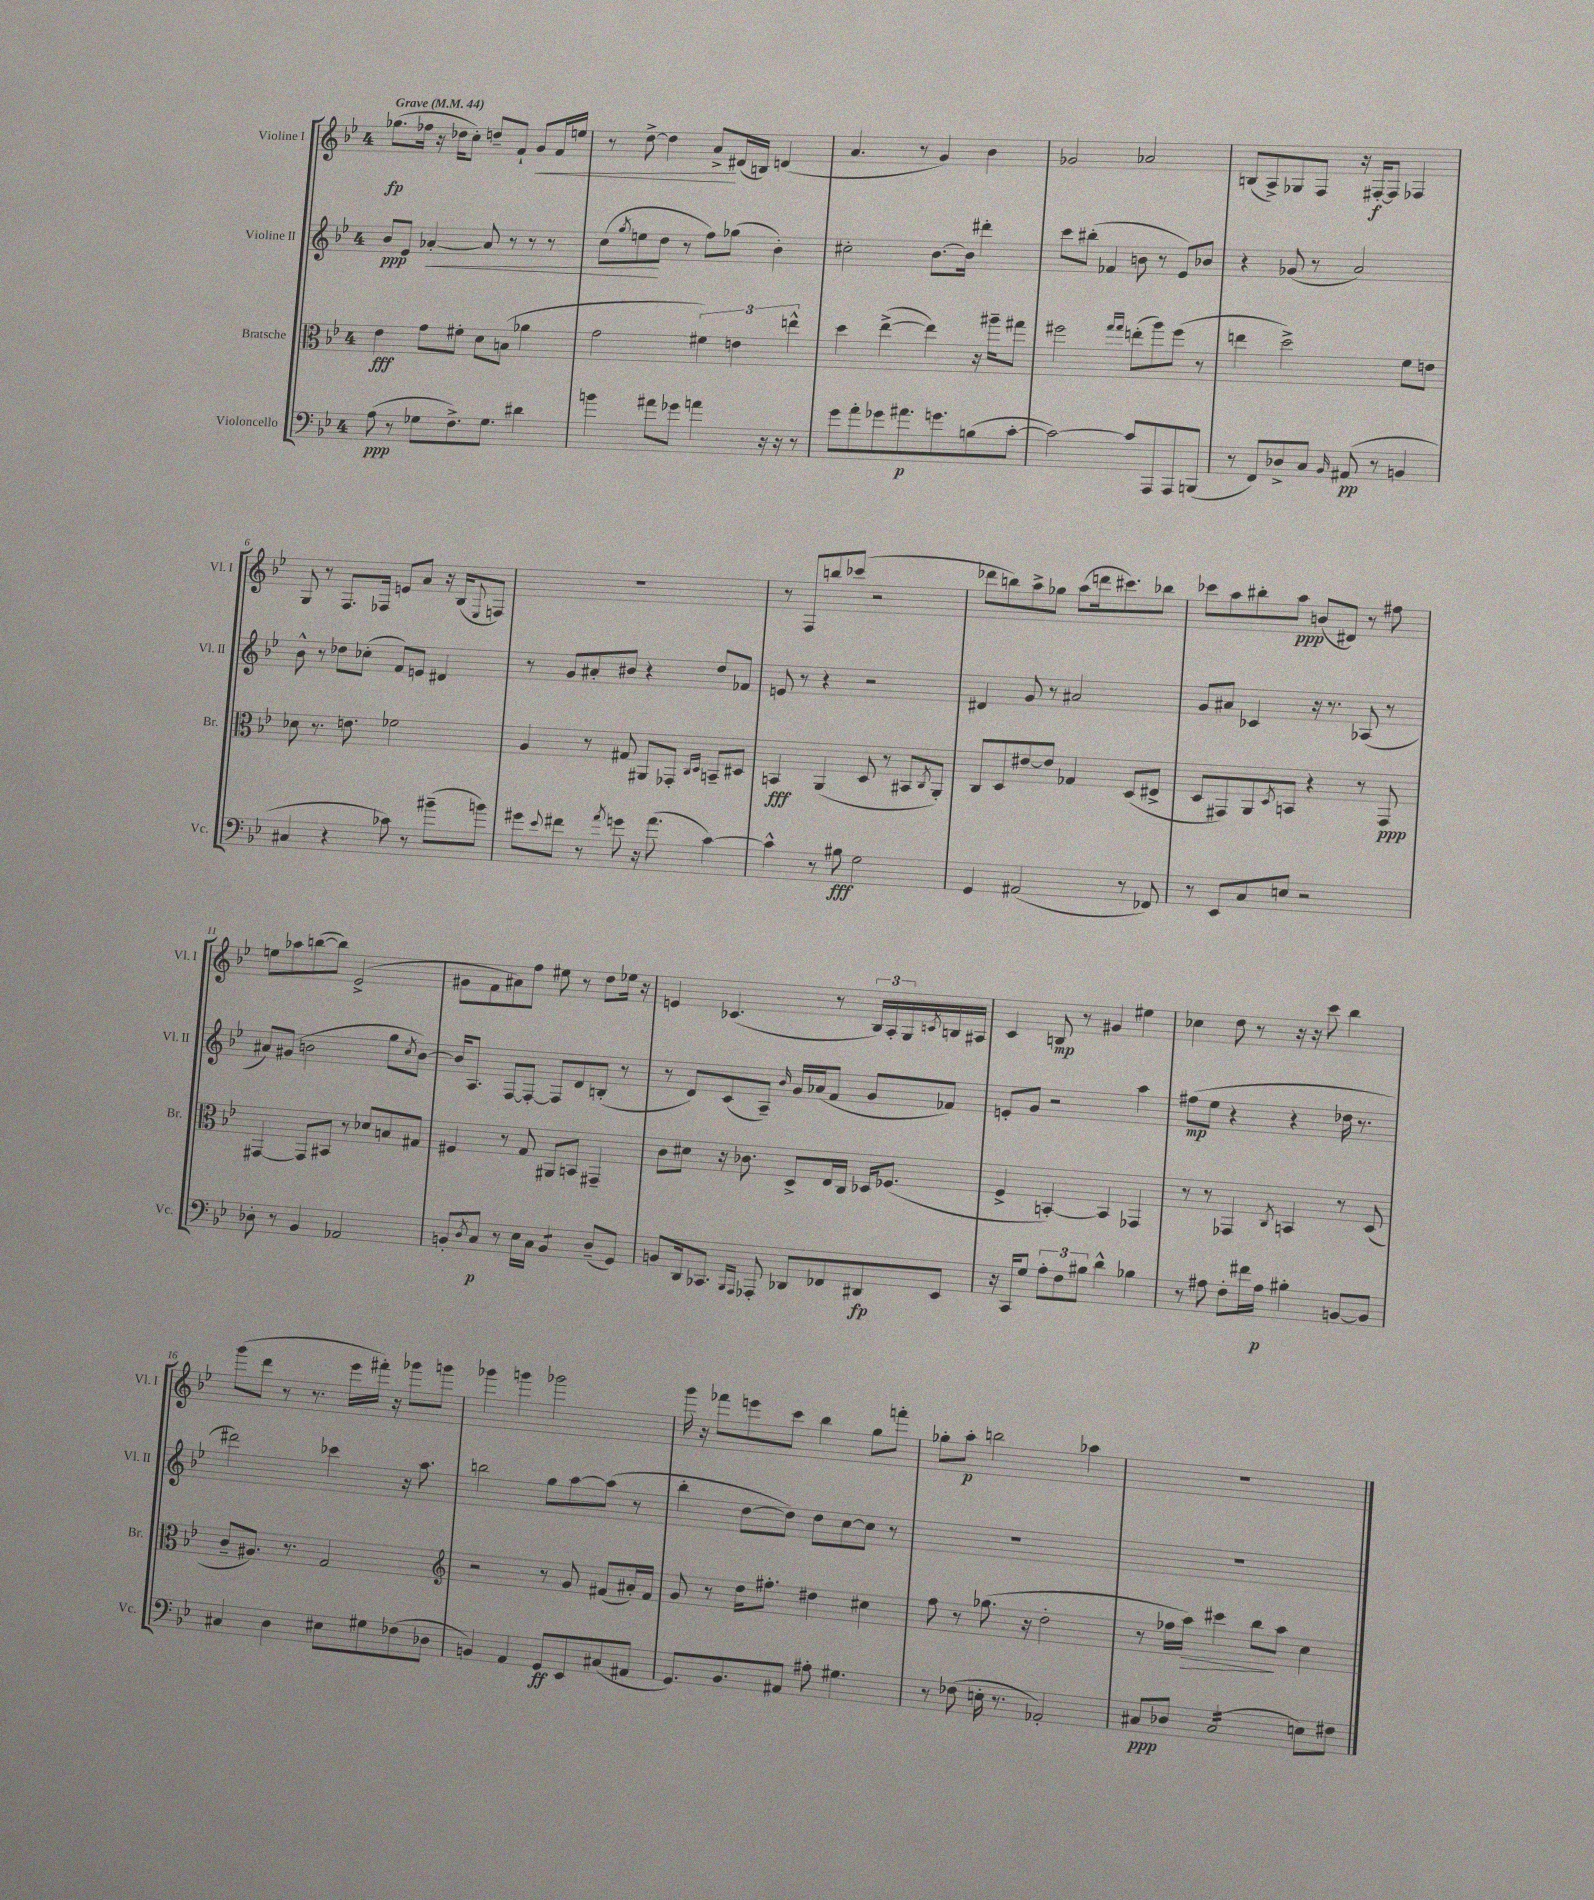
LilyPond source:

<<
\new StaffGroup <<
\new Staff = "s0" \with { instrumentName = "Violine I" shortInstrumentName = "Vl. I" } {
    \clef treble \key bes \major \once \override Staff.TimeSignature.style = #'single-digit \time 4/4 \tempo "Grave" 4 = 44
    ges''8.\fp( fes''16 r16 des''16 c''8-.) d''8-- f'8-! g'8\< f'16 e''16 |
    r8 d''8~-> d''4 a'8->\! dis'16( b16) d'4( |
    a'4. r8 g'4) bes'4 |
    ges'2 aes'2 |
    b8( a8->) ges8 f8 r16 fis16~-.\f fis8 fes4 |
    g8 r8 f8. fes16 e'8 a'8 r16 bes16( \appoggiatura { ees8 } f8) |
    R1 |
    r8 f8 b''8 ces'''8( r2 |
    des'''8 b''8) a''8-> ges''8 a''8( d'''16 cis'''8.) bes''8 |
    ces'''8 a''8 bis''8-. a''8\ppp b'8( dis'8) r8 fis''8 |
    e''8 aes''8 b''8~( b''8) ees'2->( |
    gis'8 f'8 ais'8) f''8 eis''8 r8 d''8 ees''16 r16 |
    e'4 ces'4.( r8 \tuplet 3/2 { bes16) a16-. g16 } \acciaccatura { c'8 } b16 ais16 |
    c'4 b8\mp r8 gis'4 eis''4 |
    ces''4 d''8 r8 r16 r16 c'''8 bes''4 |
    g'''8( d'''8 r8 r8. ees'''16 fis'''16-.) r16 ges'''8 g'''8 |
    ges'''4 g'''4 ges'''2 |
    g'''16 r16 fes'''8 e'''8 c'''8 bes''4 g''8 f'''8-. |
    ges''8-. a''8-.\p b''2 aes''4 |
    R1 \bar "|." |
}
\new Staff = "s1" \with { instrumentName = "Violine II" shortInstrumentName = "Vl. II" } {
    \clef treble \key bes \major \once \override Staff.TimeSignature.style = #'single-digit \time 4/4
    bes'8\ppp ees'8 aes'4~-.\< aes'8 r8 r8 r8 |
    c''8( \acciaccatura { g''8 } e''8\! d''8 r8 f''8) ges''8( bes'4-.) |
    cis''2-. bes'8.~ bes'16 dis'''4-. |
    c'''8 bis''8-.( fes'4 b'8 r8 ees'8) bes'8 |
    r4 ges'8( r8 a'2) |
    bes'8-^ r8 des''8 ces''8-.( f'8) e'8 dis'4 |
    r8 g'8 ais'8-. bis'8 r4 d''8 fes'8 |
    e'8 r8 r4 r2 |
    dis'4 g'8 r8 ais'2 |
    g'8 ais'8 ces'4 r16 r8. aes8( r8 |
    ais'8) gis'8( b'2 g''8 \acciaccatura { c''8 } b'8~) |
    b'16 a8. f8~ f8~-. f8 d'8 b8-.( r8 |
    r8 d'8) c'8( a8--) \grace { bes'16 } g'16 aes'16( f'8 g'8 fes'8) |
    e'8-. g'8 r2 a''4 |
    fis''8\mp( ees''8 r4 r4 des''16 r8. |
    dis'''2) ces'''4 r16 a''8. |
    b''2 g''8 a''8~ a''8( r8 |
    bes''4-. d''8~ d''8) d''8 c''8~ c''8 r8 |
    R1 |
    R1 \bar "|." |
}
\new Staff = "s2" \with { instrumentName = "Bratsche" shortInstrumentName = "Br." } {
    \clef alto \key bes \major \once \override Staff.TimeSignature.style = #'single-digit \time 4/4
    ees'4\fff g'8 fis'8-. d'8 b8( aes'4 |
    g'2 \tuplet 3/2 { fis'4) e'4 e''4-^ } |
    d''4 ees''4~->( ees''4) r16 ais''16-- gis''8 |
    fis''2 \grace { g''16 g''16 } e''8-.( a''8) fis''8( r8 |
    e''4 d''2->) f'8 e'8 |
    des'8 r8. e'8. fes'2 |
    a4 r8 gis8 ais,8 ges,8-. \grace { c16 d16 } b,8-- dis8 |
    b,4\fff a,4( d8 r8 bis,8 \acciaccatura { c8 } a,8-.) |
    c8 d8 eis'8~ eis'8 ges4 d8( eis8-> |
    d8 gis,8) a,8 \acciaccatura { d8 } b,8 r4 r8 gis,8\ppp |
    gis,4~ gis,8 bis,8 r8 des'8 b8 gis8 |
    fis4 r8 g8 ais,8 b,8 gis,4-- |
    c'8 dis'8 r16 ces'8. d8-> ees16 c16 des16 fes8.( |
    f4-> b,4~-.) b,4 ges,4 |
    r8 r8 ges,4 \acciaccatura { c8 } b,4 r8 d8( |
    c'8-- ais8.) r8. g2 |
    \clef treble r2 r8 g'8 fis'8( ais'16-.) fis'16 |
    g'8 r8 d''16 fis''8.-. dis''4 cis''4 |
    f''8 r8 ges''8.( r16 d''2-. |
    r8 fes''16 a''16\>) cis'''4 bes''8\! a''8 c''4 \bar "|." |
}
\new Staff = "s3" \with { instrumentName = "Violoncello" shortInstrumentName = "Vc." } {
    \clef bass \key bes \major \once \override Staff.TimeSignature.style = #'single-digit \time 4/4
    a8\ppp( r8 ges8 f8.->) ges8. dis'4 |
    b'4 ais'8 ges'8 a'4 r16 r16 r8 |
    g'8 a'8-. ges'8 ais'8.\p g'8. b8( c'8~-. |
    c'2~) c'8 a,,8 a,,8 b,,8( |
    r8 f,8) des8-> c8 \grace { bes,16 } ais,8\pp( r8 b,4 |
    cis4 r4 ces'8) r8 bis'8--( b'8) |
    gis'8 \appoggiatura { ees'8 } fis'8 r8 \acciaccatura { a'8 } g'8 r16 a'8.( c'4~) |
    c'4-^ r8 bis8\fff g2 |
    g,4 ais,2( r8 fes,8) |
    r8 ees,8 c8 e8 r2 |
    des8-. r8 bes,4 aes,2 |
    b,8-. \acciaccatura { d8 } c8\p r8 ees16 c16 b,4:8 d8--( g,8) |
    b,8 d,16 ces,8. \grace { bes,,16 a,,16 } aes,,8-. des,8 fes,8 dis,8\fp ees,8 |
    r16 c,16 g8 \tuplet 3/2 { a8-. f8 bis8 } d'4-^ bes4 |
    r8 ais8 f8-. fis'16 ais16\p bis4-. b,8~ b,8 |
    cis4 d4 eis8 gis8 fes8( des8 |
    b,4) a,4 g,8\ff ees,8 cis8( ais,8 |
    g,8.) bes,8. ais,8 ais8-. gis4. |
    r8 fes8( e16-. r8. aes,2-.) |
    cis8\ppp des8 cis2:16( e8) fis8 \bar "|." |
}
>>
>>
